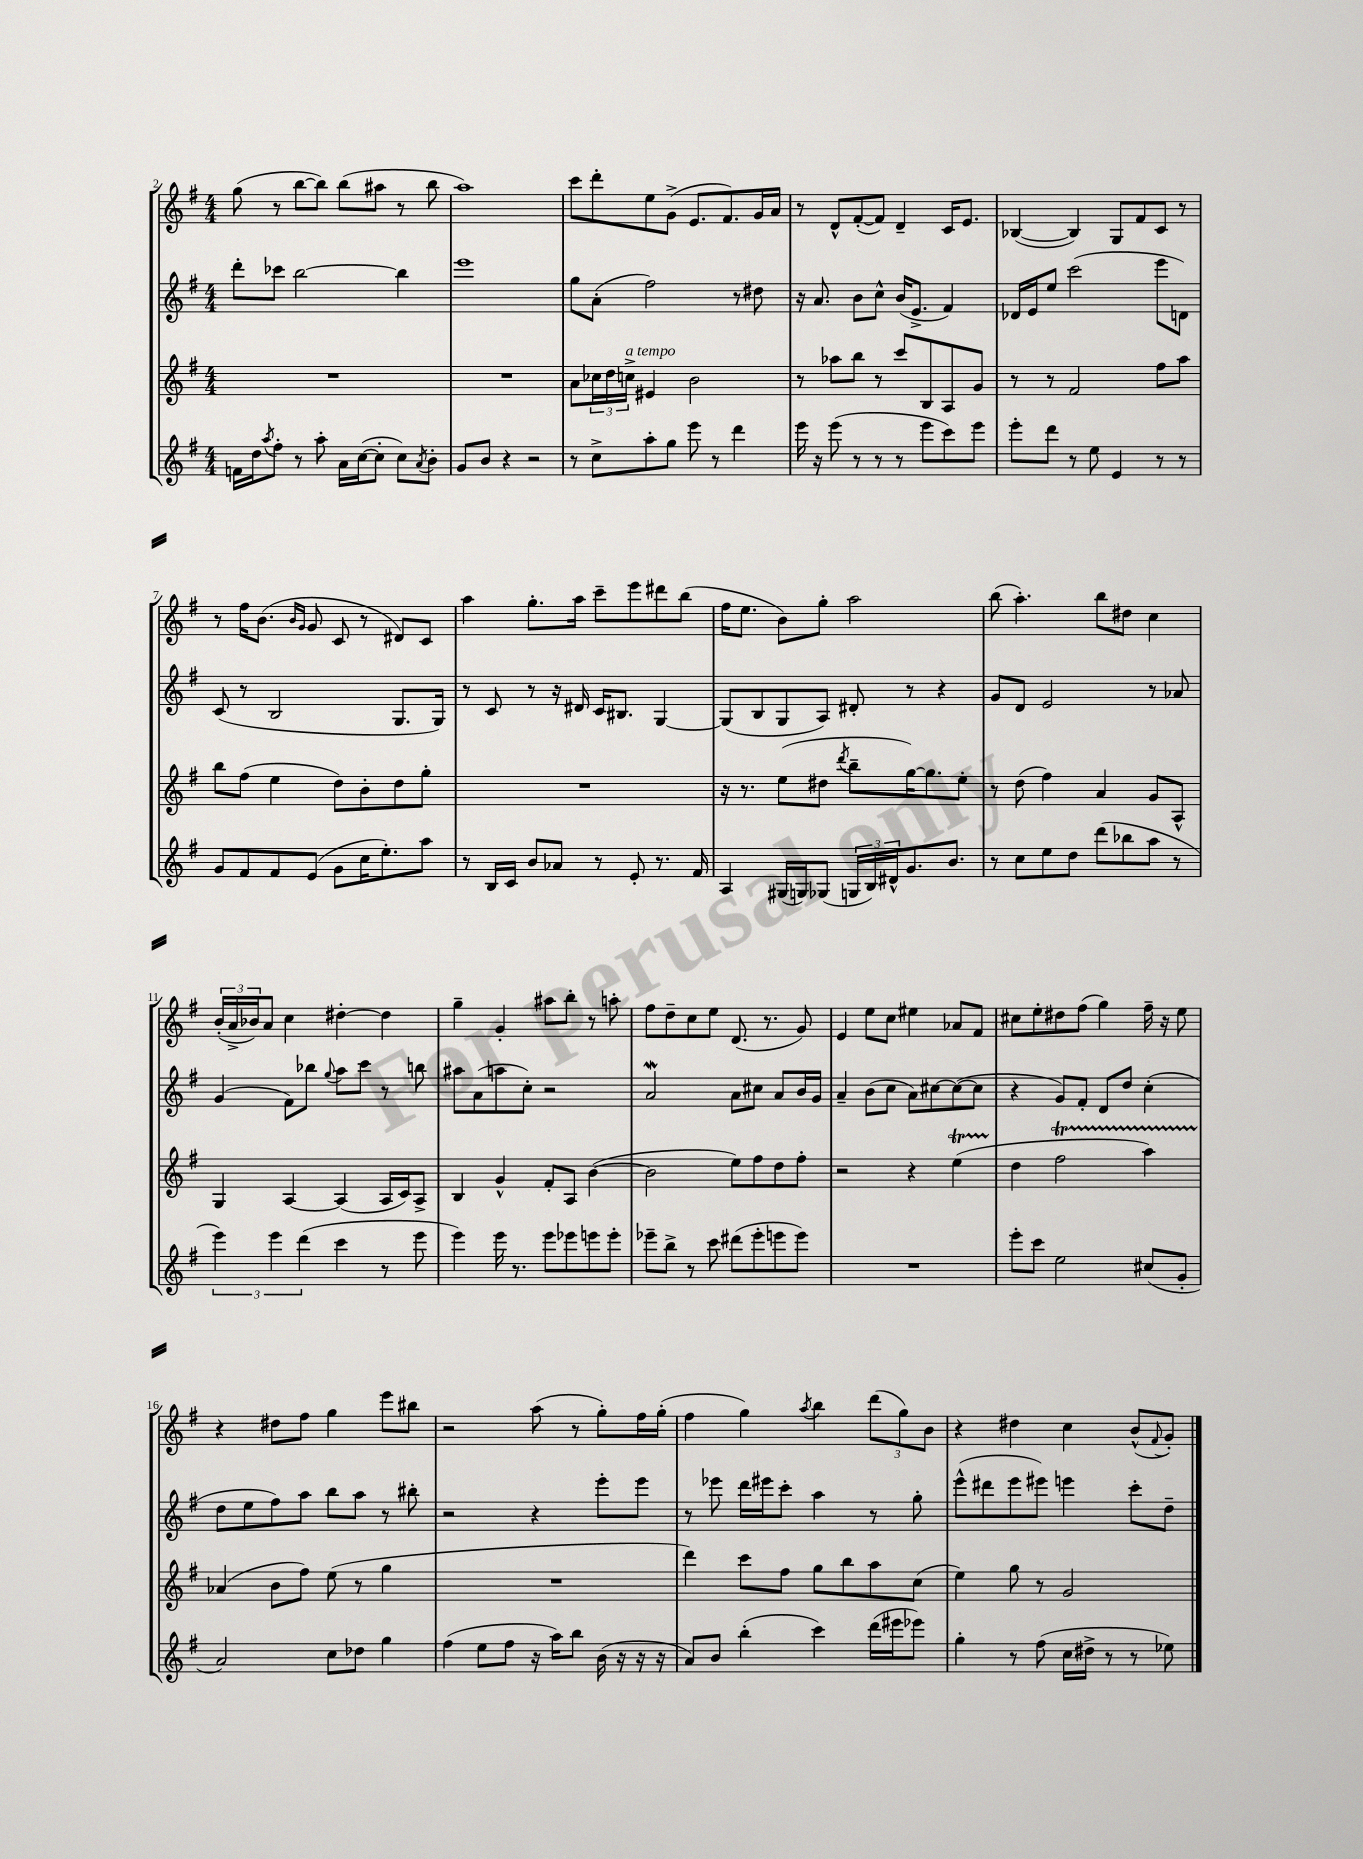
<<
\new StaffGroup <<
\new Staff = "s0" {
    \clef treble \key g \major \numericTimeSignature \time 4/4
    g''8( r8 b''8~ b''8) b''8( ais''8 r8 b''8 |
    a''1) |
    c'''8 d'''8-. e''8 g'8->( e'8. fis'8.) g'16 a'16 |
    r8 d'8-^ fis'8~-.( fis'8) d'4-- c'16 e'8. |
    bes4~( bes4) g8 fis'8 c'8 r8 |
    r8 fis''16 b'8.( \grace { b'16 g'16 } g'8 c'8 r8 dis'8) c'8 |
    a''4 g''8.-. a''16 c'''8-- e'''8 dis'''8 b''8( |
    fis''16 e''8. b'8) g''8-. a''2 |
    b''8( a''4.-.) b''8 dis''8 c''4 |
    \tuplet 3/2 { b'16-.( a'16-> bes'16) } a'8 c''4 dis''4~-. dis''4 |
    g''4-- g'4-. ais''8 b''8-. r8 a''8-. |
    fis''8 d''8-- c''8 e''8 d'8.( r8. g'8) |
    e'4 e''8 c''8 eis''4 aes'8 fis'8 |
    cis''8 e''8-. dis''8 fis''8( g''4) fis''16-- r16 e''8 |
    r4 dis''8 fis''8 g''4 e'''8 bis''8 |
    r2 a''8( r8 g''8-.) fis''16 g''16-.( |
    fis''4 g''4) \acciaccatura { a''8 } b''4 \tuplet 3/2 { d'''8( g''8) b'8 } |
    r4 dis''4 c''4 b'8-^( \appoggiatura { fis'8 } g'8-.) \bar "|." |
}
\new Staff = "s1" {
    \clef treble \key g \major \numericTimeSignature \time 4/4
    d'''8-. ces'''8 b''2~ b''4 |
    e'''1 |
    g''8 a'8-.( fis''2) r8 dis''8 |
    r16 a'8. b'8 c''8-^ b'16( e'8.-> fis'4) |
    des'16 e'16 e''8 c'''2( e'''8 d'8) |
    c'8( r8 b2 g8. g16) |
    r8 c'8 r8 r16 dis'16 c'16 bis8. g4~ |
    g8( b8 g8 a8) dis'8-. r8 r4 |
    g'8 d'8 e'2 r8 aes'8 |
    g'4( fis'8) bes''8 \appoggiatura { g''8 } a''8 c'''8 r8 b''8 |
    ais''8 a'8( a''8 c''8-.) r2 |
    a'2\mordent a'8 cis''8 a'8 b'16 g'16 |
    a'4-- b'8( c''8 a'8) cis''8~ cis''8~( cis''8 |
    r4 g'8) fis'8-. d'8 d''8 c''4-.( |
    d''8 e''8 fis''8) a''8 b''8 a''8 r8 bis''8-. |
    r2 r4 e'''8-. e'''8 |
    r8 ees'''8 d'''16 eis'''16 c'''8-. a''4 r8 g''8-. |
    e'''8-^( dis'''8 e'''8 eis'''8) e'''4 c'''8-. d''8-- \bar "|." |
}
\new Staff = "s2" {
    \clef treble \key g \major \numericTimeSignature \time 4/4
    R1 |
    R1 |
    a'8 \tuplet 3/2 { ces''16 d''16 c''16->^\markup { \italic "a tempo" } } eis'4 b'2 |
    r8 aes''8 b''8 r8 c'''8 b8 a8 g'8 |
    r8 r8 fis'2 fis''8 a''8 |
    b''8 fis''8( e''4 d''8) b'8-. d''8 g''8-. |
    R1 |
    r16 r8. e''8( dis''8 \acciaccatura { d'''8 } b''8-- g''16~) g''8. e''8-. |
    r8 d''8( fis''4) a'4 g'8 a8-^ |
    g4 a4~ a4( a16 c'16) a8-> |
    b4 g'4-^ fis'8-. a8 b'4~( |
    b'2 e''8) fis''8 d''8 fis''8-. |
    r2 r4 e''4\startTrillSpan( |
    d''4\stopTrillSpan fis''2\startTrillSpan a''4) |
    aes'4\stopTrillSpan( b'8 fis''8) e''8( r8 g''4 |
    R1 |
    d'''4) c'''8 fis''8 g''8 b''8 a''8 c''8( |
    e''4) g''8 r8 g'2 \bar "|." |
}
\new Staff = "s3" {
    \clef treble \key g \major \numericTimeSignature \time 4/4
    f'16 d''16 \acciaccatura { a''8 } fis''8-. r8 a''8-. a'16 c''16~( c''8-. c''8) \acciaccatura { a'8 } b'8-. |
    g'8 b'8 r4 r2 |
    r8 c''8-> a''8-. g''8 e'''8 r8 d'''4 |
    e'''16 r16 e'''8( r8 r8 r8 e'''8 c'''8) e'''8 |
    e'''8-. d'''8 r8 e''8 e'4 r8 r8 |
    g'8 fis'8 fis'8 e'8( g'8 c''16 e''8.-.) a''8 |
    r8 b16 c'16 b'8 aes'8 r8 e'8-. r8. fis'16 |
    a4 gis16( g16) ges8( \tuplet 3/2 { g16 b16) dis'16-^ } g'8. b'8. |
    r8 c''8 e''8 d''8 d'''8( bes''8 a''8 r8 |
    \tuplet 3/2 { e'''4) e'''4 d'''4( } c'''4 r8 e'''8 |
    e'''4) e'''16 r8. e'''8 ees'''8 e'''8 e'''8-. |
    ees'''8-- b''8-> r8 c'''8 dis'''8( ees'''8-. e'''8 e'''8) |
    R1 |
    e'''8-. c'''8 e''2 cis''8( g'8-. |
    a'2) c''8 des''8 g''4 |
    fis''4( e''8 fis''8 r16 a''16) b''8 b'16( r16 r16 r16 |
    a'8) b'8 b''4-.( c'''4) d'''16( eis'''16 ees'''8) |
    g''4-. r8 fis''8( c''16 dis''16-> r8 r8 ees''8) \bar "|." |
}
>>
>>
\layout { \context { \Score currentBarNumber = #2 } }
